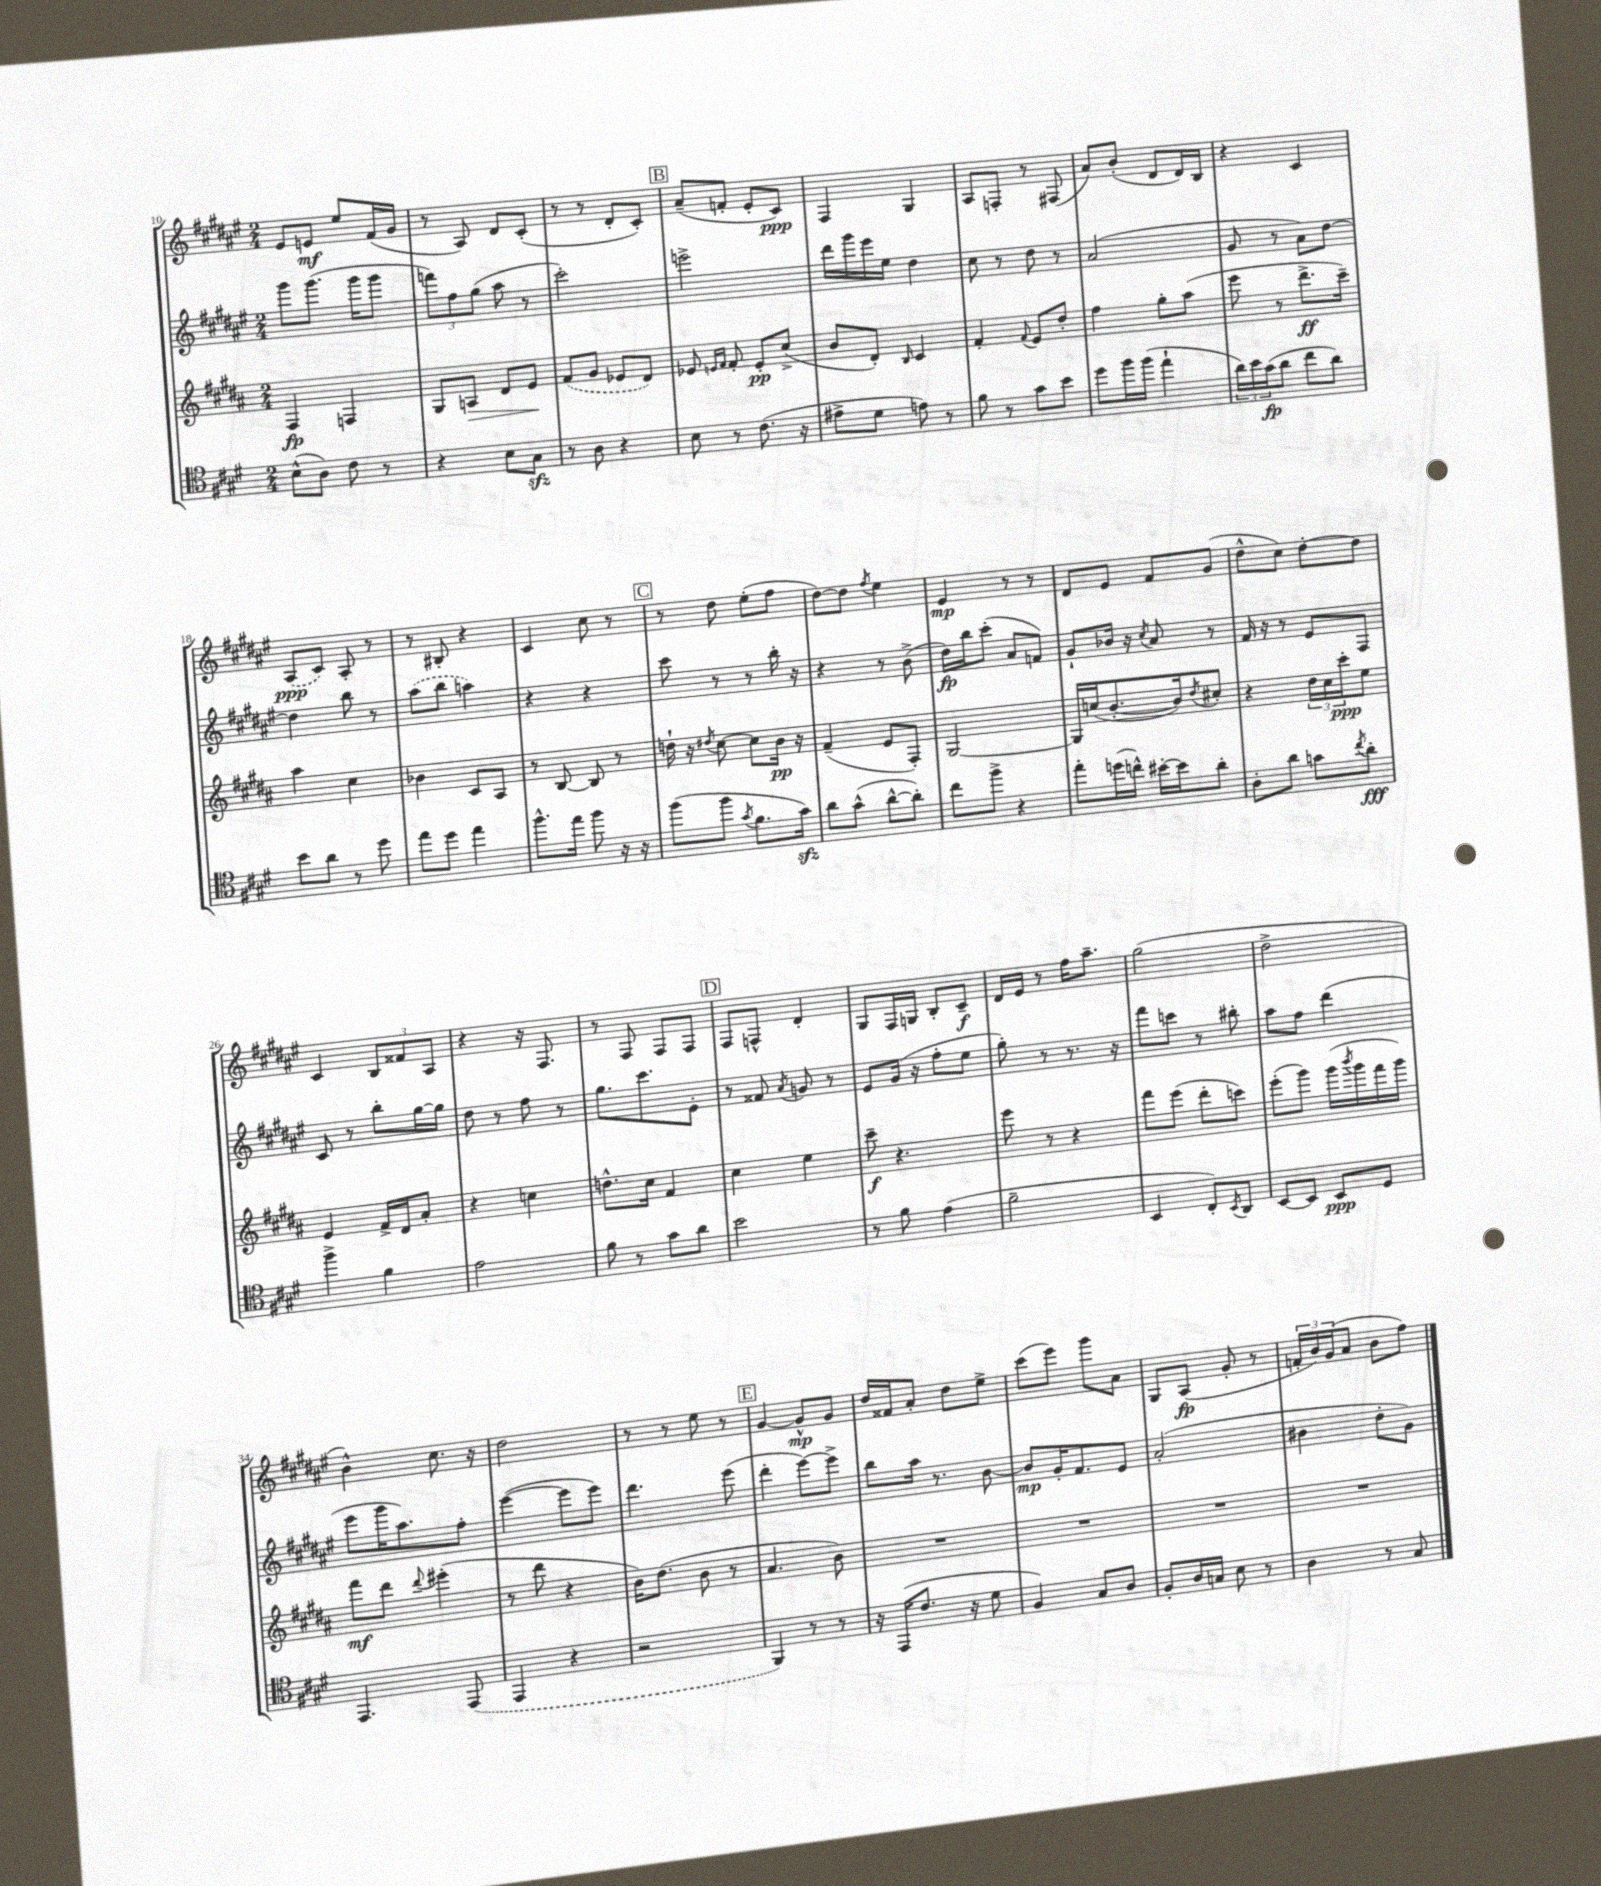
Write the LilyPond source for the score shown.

<<
\new StaffGroup <<
\new Staff = "s0" {
    \clef treble \key fis \major \numericTimeSignature \time 2/4
    eis'8 e'8\mf eis''8 fis'16( gis'16 |
    r8 ais8) dis'8 cis'8-.( |
    r8 r8 dis'8-. cis'8-.) |
    \mark \markup { \box "B" } ais'8--( f'8-. eis'8-. cis'8\ppp) |
    fis4 gis4 |
    ais8 f8-. r8 fis8( |
    ais'8) b'8-.( dis'8 dis'16) b16 |
    r4 cis'4 |
    \once \slurDashed ais8\ppp( cis'8) ais8-. r8 |
    r8 bis8-. r4 |
    cis'4 cis''8 r8 |
    \mark \markup { \box "C" } r8 dis''8 eis''8-.( fis''8 |
    dis''8~) dis''8 \acciaccatura { fis''8 } eis''4 |
    eis'4\mp r8 r8 |
    dis'8 eis'8 fis'8 gis'8( |
    dis''8-^ cis''8) dis''8~-. dis''8 |
    cis'4 \tuplet 3/2 { b8 fisis'8 ais8 } |
    r4 r16 fis8. |
    r8 fis8 fis8 fis8 |
    \mark \markup { \box "D" } fis8 f8-^ dis'4-. |
    gis8 fis16 g16 b8-. cis'8--\f |
    dis'16 eis'16 r8 fis''16 ais''8.-- |
    gis''2( |
    dis''2-> |
    b'4-^) cis''8. r16 |
    dis''2 |
    r8 r8 eis''8 r8 |
    \mark \markup { \box "E" } gis'4~ gis'8-^\mp gis'8 |
    dis''16 fisis'16 ais'8-. dis''8 eis''8-> |
    cis'''8( eis'''8) gis'''8 ais'8 |
    gis8 ais8\fp( gis'8-. r8 |
    \tuplet 3/2 { f'16-. b'16) gis'16( } ais'8 b'8 fis''8) \bar "|." |
}
\new Staff = "s1" {
    \clef treble \key fis \major \numericTimeSignature \time 2/4
    gis'''8 gis'''8.( gis'''16 gis'''8 |
    \tuplet 3/2 { f'''8) fis''8 gis''8( } ais''8 r8 |
    cis'''2-.) |
    \mark \markup { \box "B" } e'''2-> |
    dis'''16 gis'''16 eis'''16 eis''16 dis''4 |
    cis''8 r8 dis''8 r8 |
    ais'2( |
    gis'8 r8 ais'8) dis''8~ |
    dis''4 b''8 r8 |
    \once \slurDashed ais''8( b''8 a''4) |
    r4 r4 |
    \mark \markup { \box "C" } cis'''8 r8 r8 b''16-. r16 |
    r4 r8 b'8->( |
    dis''16\fp) b''16 cis'''8-.( ais'8 f'8) |
    gis'8-! bes'16 r16 \acciaccatura { cis''8 } ais'8 r8 |
    fis'16 r16 r8 eis'8 fis8 |
    cis'8 r8 b''8-. gis''16~ gis''16 |
    dis''8 r8 fis''8 r8 |
    gis''8. cis'''8. eis'8-. |
    \mark \markup { \box "D" } r8 fisis'8 \acciaccatura { ais'8 } g'8 r8 |
    eis'8 gis'16( r16 fis''8-. eis''8 |
    gis''8-.) r8 r8. r16 |
    fis'''8 c'''8 r8 bis''8-. |
    ais''8 fis''8 dis'''4( |
    eis'''8 gis'''16 ais''8.) fis''8-. |
    eis'''4~( eis'''8 eis'''8) |
    dis'''4. eis'''8( |
    \mark \markup { \box "E" } dis'''4-. eis'''8~) eis'''8-> |
    b''8 ais''16 r8. b'8~ |
    b'8\mp gis'16-. fis'8. eis'8 |
    ais'2-.( |
    bis'4 dis''8-. gis'8) \bar "|." |
}
\new Staff = "s2" {
    \clef treble \key b \major \numericTimeSignature \time 2/4
    fis4\fp f4 |
    gis8 a8\> dis'8 e'8\! |
    \once \slurDashed fis'8( gis'8 ees'8 dis'8) |
    \mark \markup { \box "B" } ees'8 \grace { e'16 fis'16 } fis'8-. e'8-.\pp cis''8->( |
    b'8 dis'8-.) \grace { b16 } cis'4 |
    fis'4-. \appoggiatura { fis'8 } e'8 dis''8-. |
    fis''4 gis''8-. ais''8( |
    e'''8 r8 dis'''8.->\ff cis'''16--) |
    ais''4 cis''4 |
    bes'4 cis'8 ais8 |
    r8 b8~ b8 r8 |
    \mark \markup { \box "C" } d''16-! r16 \acciaccatura { dis''8 } cis''8~ cis''8 b'16\pp r16 |
    fis'4--( e'8 fis8-.) |
    gis2~ |
    gis16 c''16( b'8.~-. b'16) \acciaccatura { dis''8 } cis''8-. |
    r4 \tuplet 3/2 { dis''16 cis''16 cis'''16-.\ppp } e''8 |
    e'4 fis'16-> dis'16 ais'8-. |
    r4 c''4 |
    d''8.-^ cis''16 fis'4 |
    \mark \markup { \box "D" } cis''4 e''4 |
    cis'''8--\f r4. |
    e'''8 r8 r4 |
    fis'''8 e'''8( dis'''8-. c'''8) |
    e'''8-.( gis'''8) gis'''16( \acciaccatura { b'''8 } gis'''16 fis'''16 gis'''16) |
    fis'''8\mf dis'''8 \appoggiatura { dis'''8 } eis'''4-.( |
    r8 dis'''8 r4 |
    b'16) dis''8.( b'8 r8 |
    \mark \markup { \box "E" } ais'4. b'8) |
    R2 |
    R2 |
    R2 |
    R2 \bar "|." |
}
\new Staff = "s3" {
    \clef tenor \key e \major \numericTimeSignature \time 2/4
    b8-^( a8) cis'8 r8 |
    r4 b8 gis8\sfz |
    r8 a8 r4 |
    \mark \markup { \box "B" } b8 r8 cis'8.( r16 |
    eis'8-> dis'8 e'8) r8 |
    fis'8 r8 gis'8 b'8 |
    dis''8 fis''16 fis''16( e''4-! |
    \tuplet 3/2 { a'16) b'16 gis'16\fp( } a'8 cis''8 a'8) |
    b'8 a'8 r8 dis''8 |
    e''8 dis''8 e''4 |
    fis''8.-^ e''16 fis''8 r16 r16 |
    \mark \markup { \box "C" } fis''8( fis''8 \acciaccatura { gis'8 } fis'8. gis'16\sfz) |
    a'8 gis'8-^( a'8~-^ a'8-.) |
    cis''8 fis''8-> r4 |
    e''8-. d''16( c''16-^) bis'16~-. bis'16 a'8-. |
    a8-. a'8 g'8 \acciaccatura { cis''8 } a'8-.\fff |
    fis''4-> fis'4 |
    e'2 |
    fis'8 r8 gis'8 a'8 |
    \mark \markup { \box "D" } b'2 |
    r8 fis'8 e'4( |
    fis'2-- |
    b,4 cis8-.) \acciaccatura { b,8 } a,8 |
    b,8~ b,8 b,8\ppp dis8 |
    e,4. \once \slurDashed e,8( |
    e,4 r4 |
    r2 |
    \mark \markup { \box "E" } fis,4) r8 r8 |
    r16 e,16( cis'8. r16 dis'8 |
    fis4) gis8 a8 |
    fis8-. a16 g16 b8 r8 |
    a4 r8 gis8 \bar "|." |
}
>>
>>
\layout { \context { \Score currentBarNumber = #10 } }
